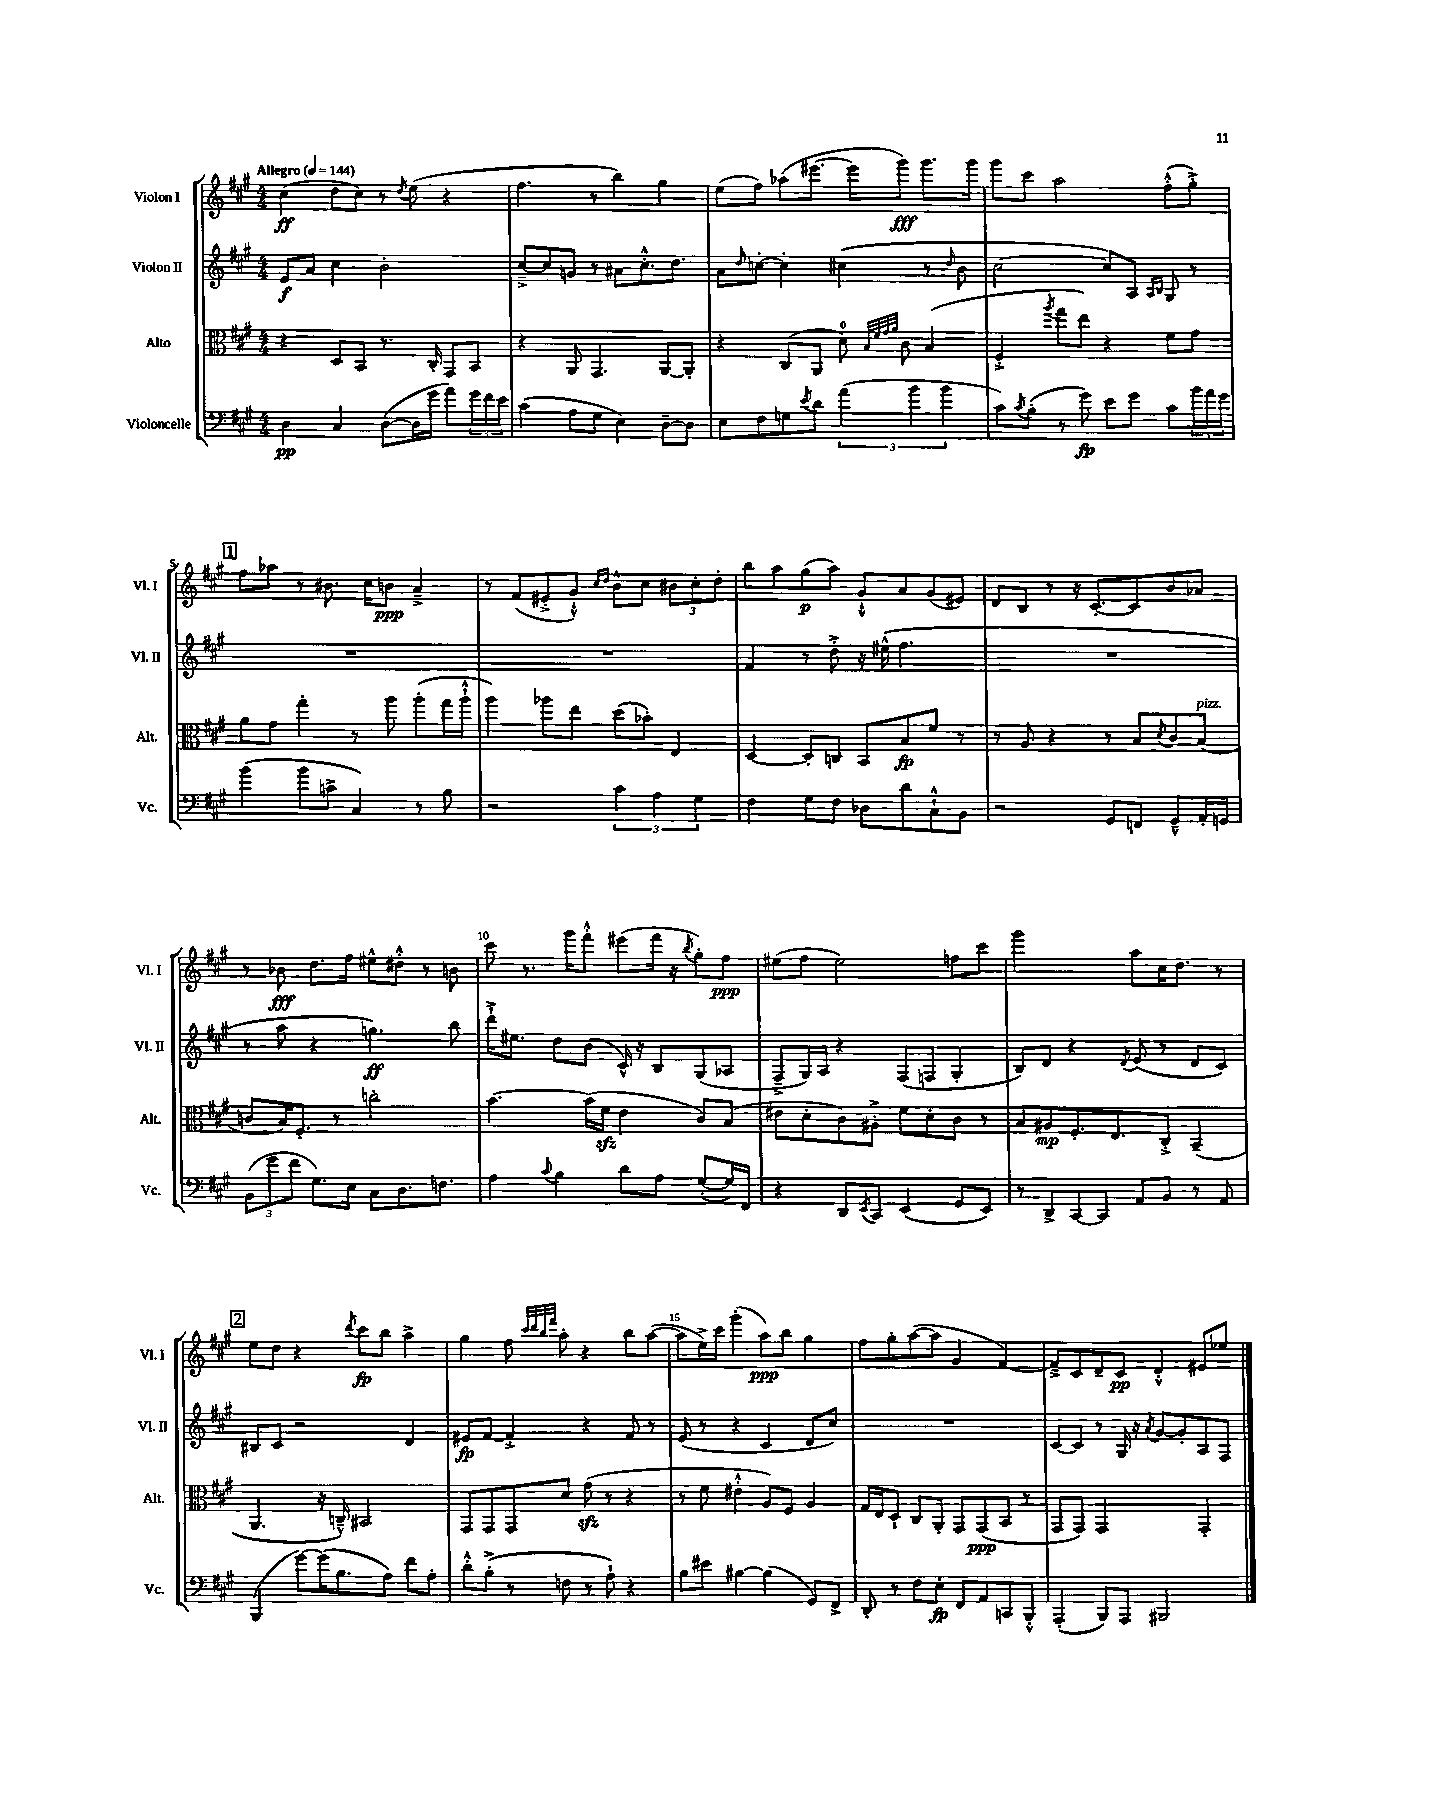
<<
\new StaffGroup <<
\new Staff = "s0" \with { instrumentName = "Violon I" shortInstrumentName = "Vl. I" } {
    \clef treble \key a \major \numericTimeSignature \time 4/4 \tempo "Allegro" 4 = 144
    cis''4\ff( d''8 cis''8) r8 \acciaccatura { d''8 } e''8( r4 |
    fis''4. r8 b''4) gis''4 |
    e''8( fis''8) aes''8( eis'''8.~ eis'''16 gis'''8\fff) gis'''8. gis'''16 |
    gis'''8 cis'''8 a''2 fis''8-.-^( gis''8-.->) |
    \mark \markup { \box "1" } fis''8 aes''8 r8 bis'8. cis''16 b'8\ppp a'4---> |
    r8 fis'8( eis'8-.-> gis'8-!-^) \grace { cis''16 d''16 } b'8-^ cis''8 \tuplet 3/2 { bis'8 cis''8-. d''8-. } |
    b''8 a''8 gis''8\p( a''8) gis'8-!-^ a'8 gis'8( eis'8) |
    d'8 b8 r8 r16 cis'8.~-. cis'8 b'8 aes'8 |
    r8 bes'8\fff d''8. fis''16 eis''8-^ dis''8-.-^ r8 b'8 |
    cis'''8 r8. gis'''16 fis'''8-.-^ eis'''8( fis'''16 r16 \acciaccatura { b''8 } gis''8-.) fis''8\ppp |
    eis''8( fis''8 eis''2) f''8 cis'''8 |
    gis'''2 a''8 cis''16 d''8. r8 |
    \mark \markup { \box "2" } e''8 d''8 r4 \acciaccatura { d'''8 } cis'''8\fp b''8 a''4-> |
    gis''4 fis''8 \grace { cis'''32 d'''32 b''32 fis'''32 } a''8-. r4 b''8 a''8~( |
    a''8 e''16->) cis'''16 gis'''4-.( a''8\ppp) b''8 gis''4 |
    fis''8 gis''8-. a''8~( a''8 gis'4 fis'4~) |
    fis'8---> cis'8 d'8-- cis'8\pp d'4-.-^ eis'8 ees''8 \bar "|." |
}
\new Staff = "s1" \with { instrumentName = "Violon II" shortInstrumentName = "Vl. II" } {
    \clef treble \key a \major \numericTimeSignature \time 4/4
    e'8\f a'8 cis''4 b'2-. |
    cis''8~---> cis''8 g'8 r8 ais'8 cis''8.-.-^ d''8. |
    a'8 \grace { d''16 } c''8~-. c''4-. cis''4( r8 \grace { d''16 } b'8 |
    cis''2~ cis''8) a8 \grace { a16 b16 } gis8 r8 |
    \mark \markup { \box "1" } R1 |
    R1 |
    fis'4 r8 d''8-.-> r16 eis''16-^( fis''4. |
    R1 |
    r8 a''8 r4 g''4.\ff) b''8 |
    d'''16-!-> eis''8. d''8 b'8( cis'16-^) r16 b8 gis8( aes8 |
    fis8---> gis16) a16 r4 fis8( f8 gis4-. |
    b8) d'8 r4 \acciaccatura { d'8 } e'8( r8 d'8 cis'8) |
    \mark \markup { \box "2" } bis8 cis'8 r2 d'4 |
    eis'8\fp fis'8~ fis'4-.-> r4 fis'8 r8 |
    e'8( r8 r4 cis'4 d'8 cis''8) |
    R1 |
    cis'8~ cis'8 r8 gis16 r16 \acciaccatura { a'8 } gis'8~ gis'8-. a8 fis8 \bar "|." |
}
\new Staff = "s2" \with { instrumentName = "Alto" shortInstrumentName = "Alt." } {
    \clef alto \key a \major \numericTimeSignature \time 4/4
    r4 d8 b,8 r8. cis16-. gis,8 b,8 |
    r4 a,8 gis,4. a,8~ a,8-. |
    r4 cis8( a,8 d'8-0) \grace { b32 fis'32 gis'32 a'32 } cis'8 b4( |
    fis4-.-> \acciaccatura { a''8 } gis''8 e''8) r4 fis'8 gis'8 |
    \mark \markup { \box "1" } a'8 gis'8 gis''4-. r8 a''8 a''8-.( gis''16 a''16-!-^ |
    a''4) aes''8 e''8 d''8( bes'8-.) e4 |
    d4~ d8-. c8 b,8 b8\fp fis'8 r8 |
    r8 a8 r4 r8 b8 \acciaccatura { d'8 } cis'8 b8^\markup { \italic "pizz." }( |
    c'8 b16) fis8.-. r8 c''2-. |
    b'4.~ b'16( fis'16\sfz e'4 cis'8) b8( |
    eis'8 d'8-. cis'8) ais8-.-> fis'8 d'8-. cis'8 r8 |
    b8 ais8\mp fis8.-. e8. cis8-.-> b,4--( |
    \mark \markup { \box "2" } a,4. r16 c16---^) bis,2 |
    gis,8 gis,8 gis,8 d'8 gis'8\sfz( r8 r4 |
    r8 fis'8 eis'4-.-^ a8) fis8 a4 |
    gis16 e16 d8-! cis8 a,8-. gis,8 gis,8\ppp( b,8 r8 |
    gis,8 gis,8) gis,2 gis,4-. \bar "|." |
}
\new Staff = "s3" \with { instrumentName = "Violoncelle" shortInstrumentName = "Vc." } {
    \clef bass \key a \major \numericTimeSignature \time 4/4
    d4\pp cis4 d8~( d16 gis'16 a'8) \tuplet 3/2 { gis'16 fis'16 e'16 } |
    cis'4( a8 gis8 e4) d8~-- d8 |
    e8 fis8 g8 \acciaccatura { e'8 } d'8 \tuplet 3/2 { a'4( b'4 b'4 } |
    cis'8) \acciaccatura { cis'8 } b8-.( r8 gis'8\fp) e'8 gis'8 cis'8 \tuplet 3/2 { b'16 a'16 gis'16 } |
    \mark \markup { \box "1" } b'4( b'8 c'8-> cis4) r8 b8 |
    r2 \tuplet 3/2 { cis'4 a4 gis4 } |
    fis4 gis8 fis8 des8 d'8 cis8-!-^ b,8 |
    r2 gis,8 f,8 gis,8---^ a,16-. g,16 |
    \tuplet 3/2 { b,8( gis'8 fis'8 } gis8.) e16 cis8 d8. f8. |
    a4 \appoggiatura { cis'8 } b4 d'8 a8 gis8~-.( gis16) fis,16 |
    r4 d,8 \acciaccatura { e,8 } cis,8 e,4( gis,8 e,8) |
    r8 d,8-> cis,8~ cis,8 a,8 b,8 r8 a,8 |
    \mark \markup { \box "2" } b,,4( gis'8~) gis'16( b8. a8) fis'8 a8-. |
    d'8-.-^ b8-.->( r8 f8 r8 a8-!) r4 |
    b8 eis'8 bis4~ bis4( gis,8) fis,8-> |
    d,8-. r8 fis8 e8-.\fp fis,8 a,8 c,8 b,,8-.-^ |
    a,,4-.( b,,8) a,,8 bis,,2 \bar "|." |
}
>>
>>
\layout { \context { \Score \override BarNumber.break-visibility = ##(#f #t #t) barNumberVisibility = #(every-nth-bar-number-visible 5) } }
